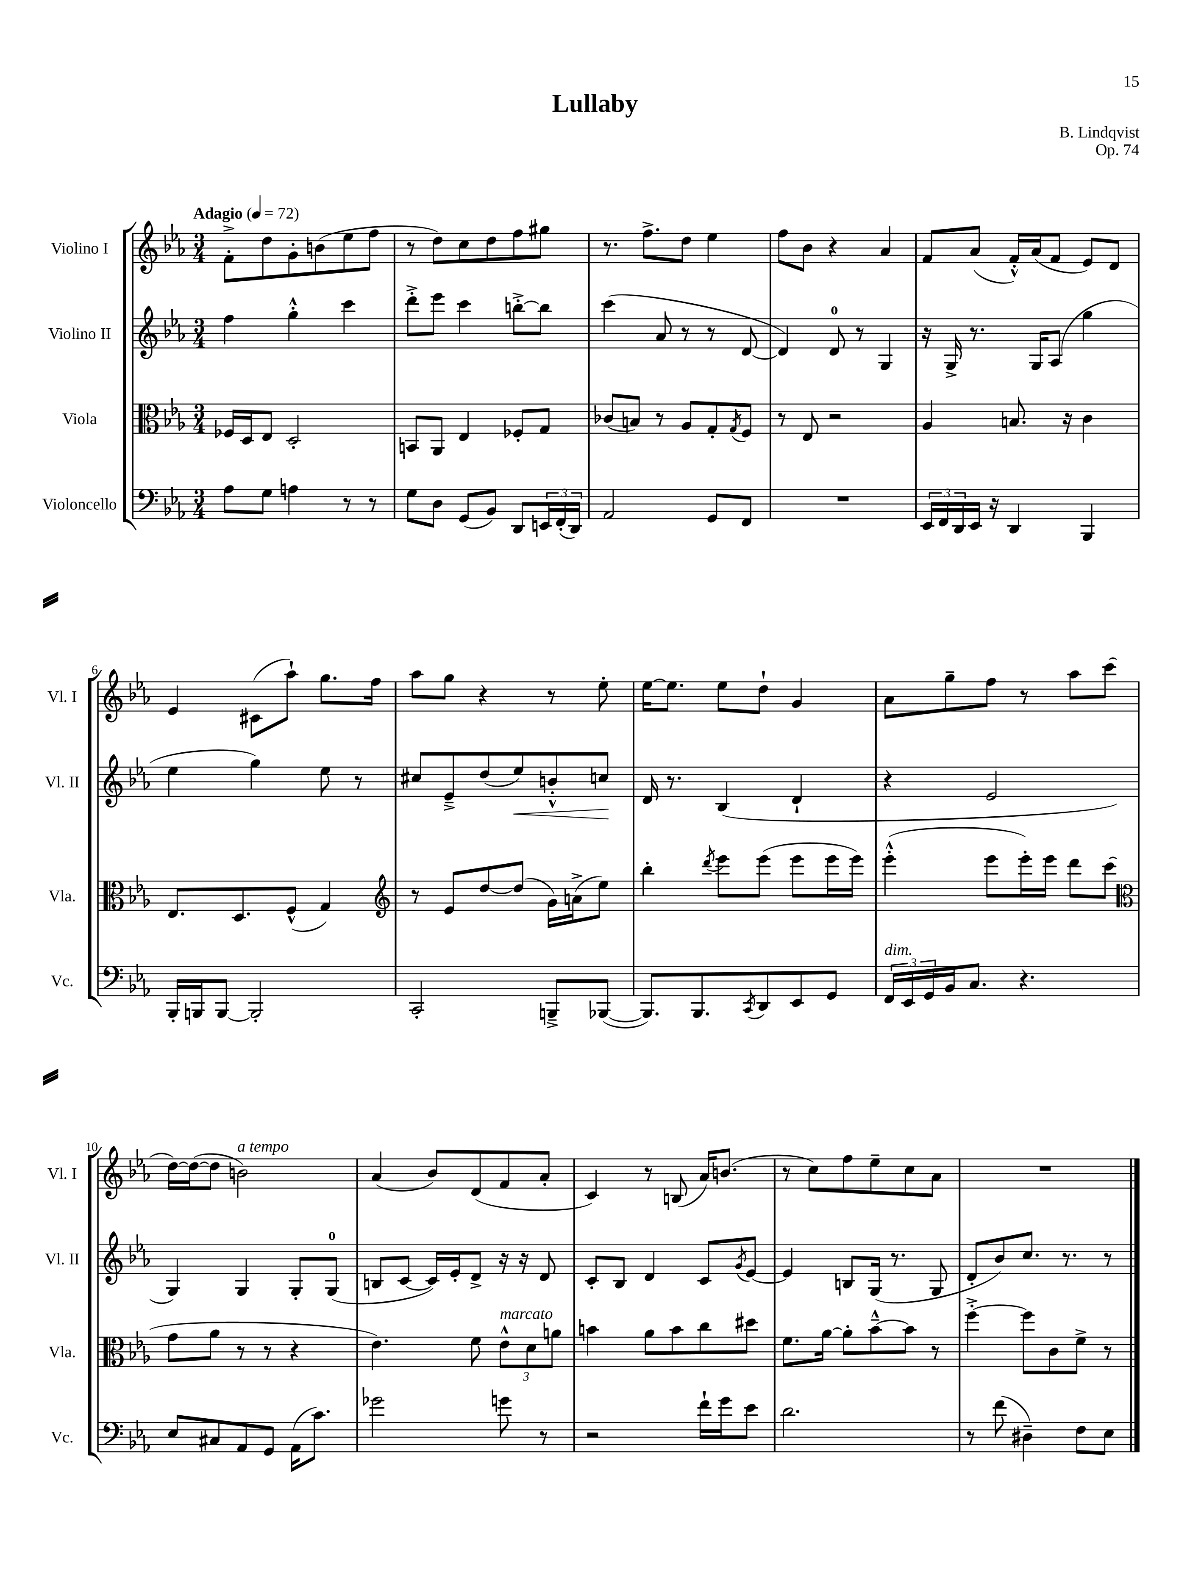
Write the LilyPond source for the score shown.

\header { title = "Lullaby" composer = "B. Lindqvist" opus = "Op. 74" }
<<
\new StaffGroup <<
\new Staff = "s0" \with { instrumentName = "Violino I" shortInstrumentName = "Vl. I" } {
    \clef treble \key ees \major \numericTimeSignature \time 3/4 \tempo "Adagio" 4 = 72
    f'8-.-> d''8 g'8-. b'8( ees''8 f''8 |
    r8 d''8) c''8 d''8 f''8 gis''8 |
    r8. f''8.-> d''8 ees''4 |
    f''8 bes'8 r4 aes'4 |
    f'8 aes'8( f'16-.-^) aes'16( f'8 ees'8) d'8 |
    ees'4 cis'8( aes''8-!) g''8. f''16 |
    aes''8 g''8 r4 r8 ees''8-. |
    ees''16~ ees''8. ees''8 d''8-! g'4 |
    aes'8 g''8-- f''8 r8 aes''8 c'''8( |
    d''16~) d''16~( d''8 b'2^\markup { \italic "a tempo" }) |
    aes'4( bes'8) d'8( f'8 aes'8-. |
    c'4) r8 b8( aes'16) b'8.( |
    r8 c''8) f''8 ees''8-- c''8 aes'8 |
    R2. \bar "|." |
}
\new Staff = "s1" \with { instrumentName = "Violino II" shortInstrumentName = "Vl. II" } {
    \clef treble \key ees \major \numericTimeSignature \time 3/4
    f''4 g''4-.-^ c'''4 |
    d'''8-.-> ees'''8 c'''4 b''8~-.-> b''8 |
    c'''4( aes'8 r8 r8 d'8~ |
    d'4) d'8-0 r8 g4 |
    r16 g16-> r8. g16 aes8( g''4 |
    ees''4 g''4) ees''8 r8 |
    cis''8 ees'8---> d''8( ees''8\<) b'8-.-^ c''8\! |
    d'16 r8. bes4( d'4-! |
    r4 ees'2 |
    g4) g4 g8-. g8-0( |
    b8 c'8~ c'16) ees'16-. d'8-> r16 r16 d'8 |
    c'8-. bes8 d'4 c'8 \acciaccatura { g'8 } ees'8~ |
    ees'4 b8 g16( r8. g8 |
    d'8-. bes'8) c''8. r8. r8 \bar "|." |
}
\new Staff = "s2" \with { instrumentName = "Viola" shortInstrumentName = "Vla." } {
    \clef alto \key ees \major \numericTimeSignature \time 3/4
    fes16 d16 ees8 d2-. |
    b,8 aes,8 ees4 fes8-. g8 |
    ces'8( b8) r8 aes8 g8-. \acciaccatura { g8 } f8 |
    r8 ees8 r2 |
    aes4 b8. r16 c'4 |
    ees8. d8. f8-^( g4) |
    \clef treble r8 ees'8 d''8~ d''8( g'16) a'16->( ees''8) |
    bes''4-. \acciaccatura { d'''8 } ees'''8 ees'''8( ees'''8 ees'''16 ees'''16) |
    ees'''4-.-^( ees'''8 ees'''16-.) ees'''16 d'''8 c'''8( |
    \clef alto g'8 aes'8 r8 r8 r4 |
    ees'4.) f'8 \tuplet 3/2 { ees'8-^^\markup { \italic "marcato" } d'8 a'8 } |
    b'4 aes'8 b'8 c''8 dis''8 |
    f'8. aes'16~ aes'8-. bes'8~---^ bes'8 r8 |
    f''4~-.-> f''8 c'8 f'8-> r8 \bar "|." |
}
\new Staff = "s3" \with { instrumentName = "Violoncello" shortInstrumentName = "Vc." } {
    \clef bass \key ees \major \numericTimeSignature \time 3/4
    aes8 g8 a4 r8 r8 |
    g8 d8 g,8( bes,8) d,8 \tuplet 3/2 { e,16 f,16-.( d,16) } |
    aes,2 g,8 f,8 |
    R2. |
    \tuplet 3/2 { ees,16 f,16 d,16 } ees,16 r16 d,4 bes,,4 |
    bes,,16-. b,,16 b,,8~ b,,2-. |
    c,2-. b,,8---> bes,,8~( |
    bes,,8.) bes,,8. \acciaccatura { c,8 } d,8 ees,8 g,8 |
    \tuplet 3/2 { f,16^\markup { \italic "dim." } ees,16 g,16 } bes,16 c8. r4. |
    ees8 cis8 aes,8 g,8 aes,16( c'8.) |
    ges'2 g'8 r8 |
    r2 f'16-! g'16 ees'8 |
    d'2. |
    r8 f'8( dis4--) f8 ees8 \bar "|." |
}
>>
>>
